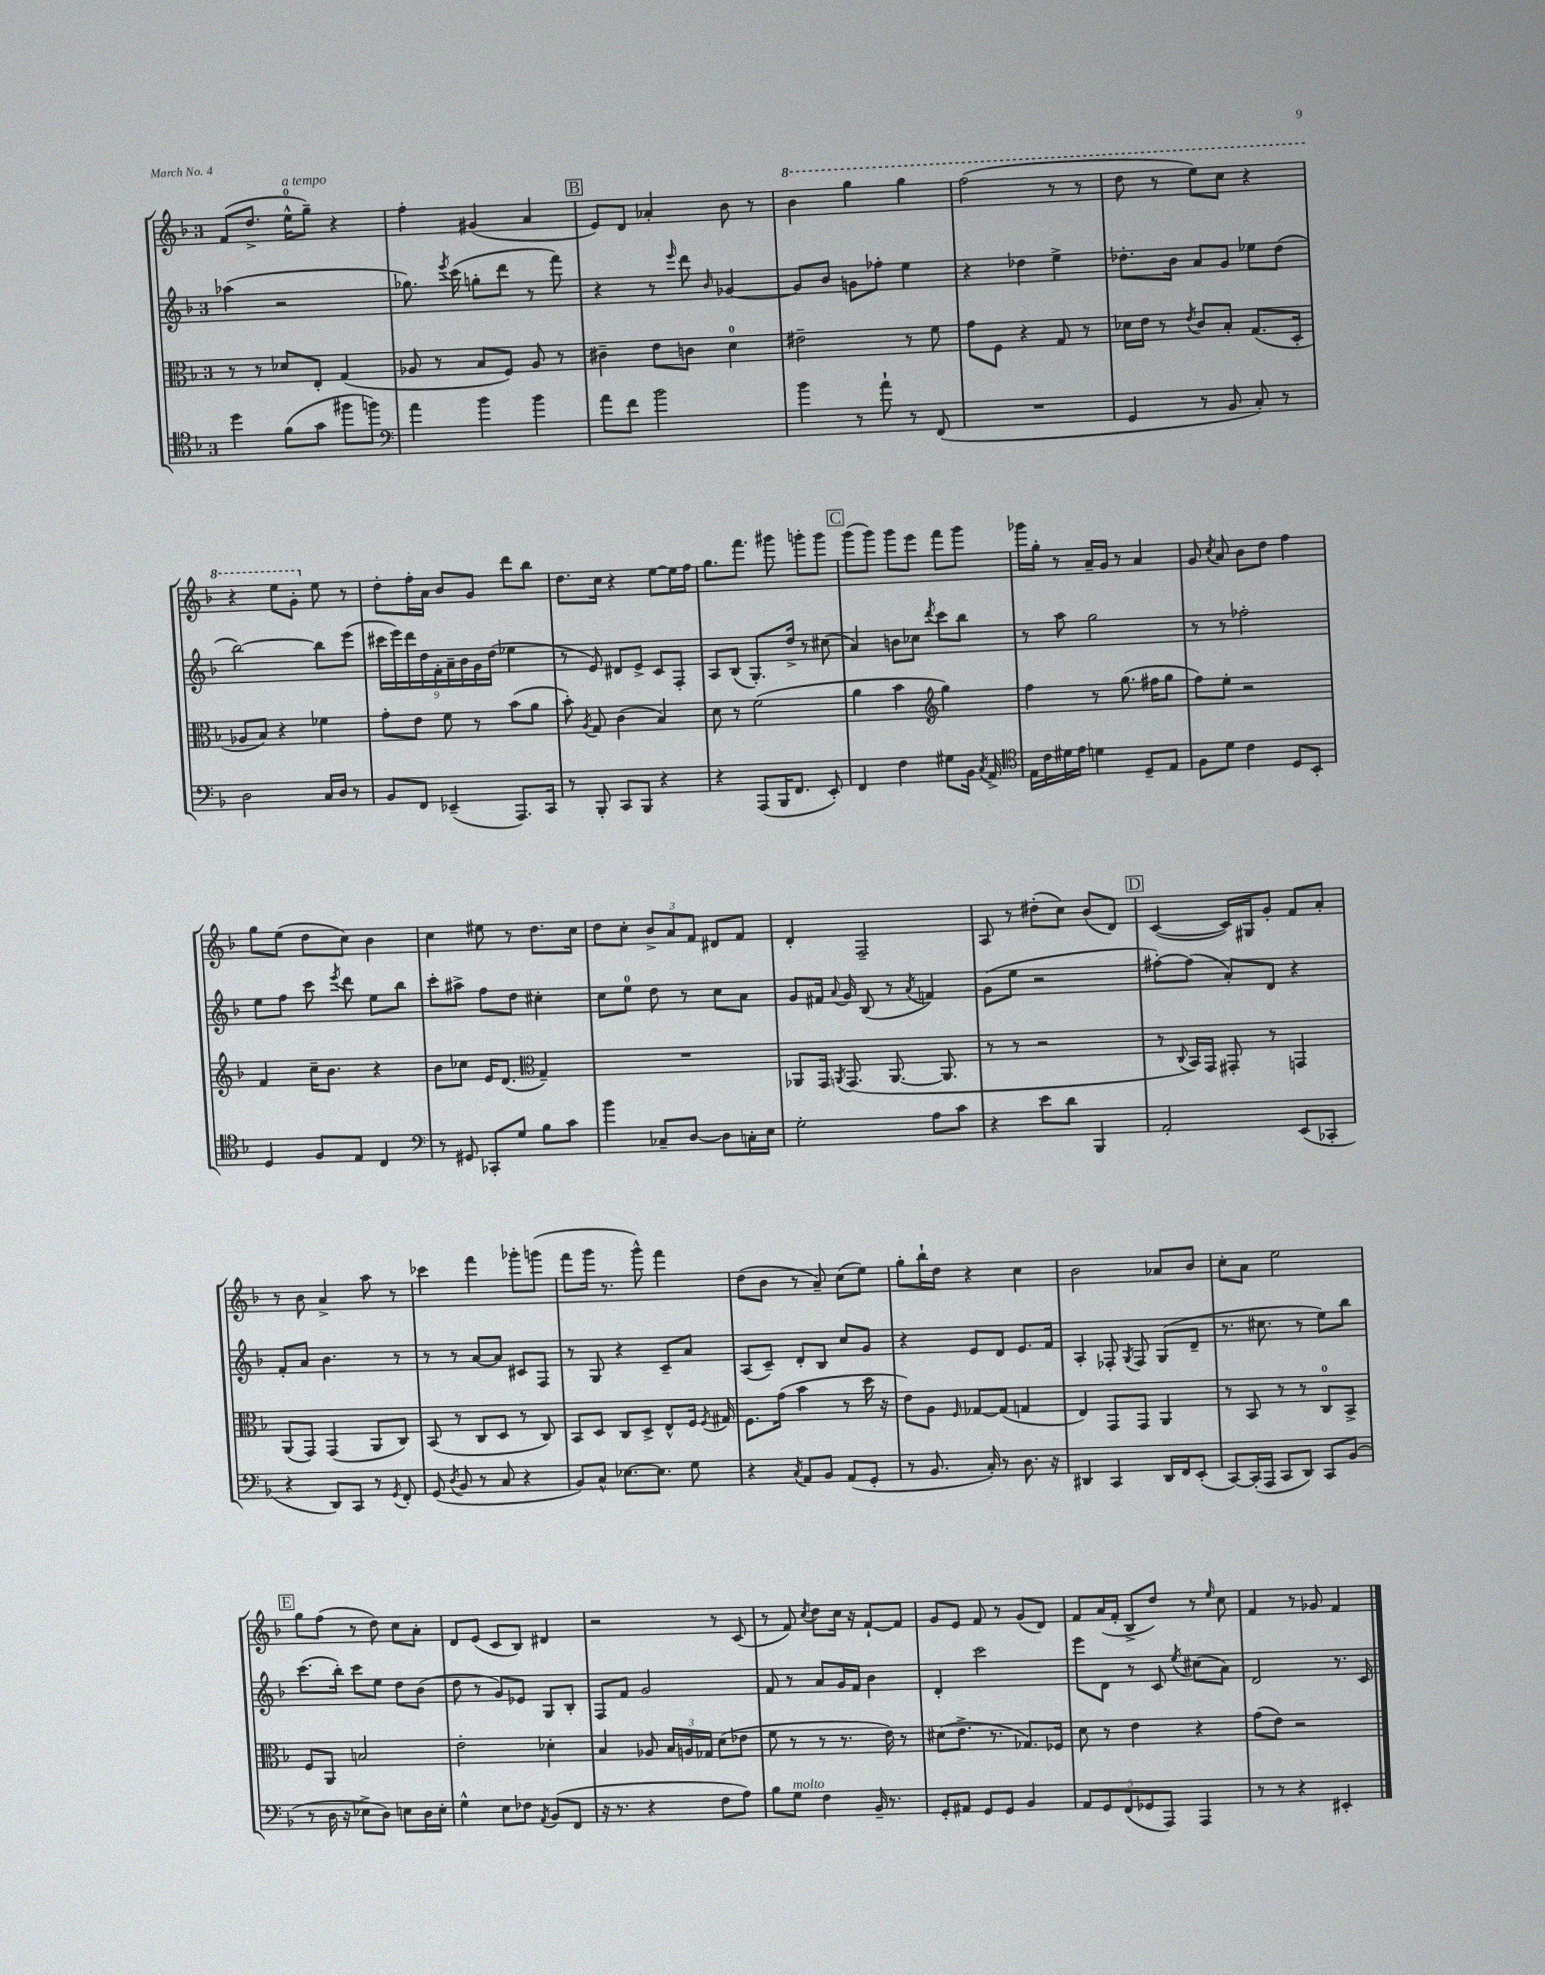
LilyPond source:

<<
\new StaffGroup <<
\new Staff = "s0" {
    \clef treble \key f \major \once \override Staff.TimeSignature.style = #'single-digit \time 3/4
    \autoBeamOff f'8[( d''8.]-> e''16[-0-^^\markup { \italic "a tempo" } g''8]--) r4 |
    f''4-. gis'4( a'4 |
    \mark \markup { \box "B" } e'8[) d'8] aes'4-. bes'8 r8 |
    \ottava #1 bes''4 g'''4 g'''4 |
    f'''2( r8 r8 |
    d'''8 r8 e'''8[) c'''8] r4 |
    r4 e'''8[ g''8]-. \ottava #0 e''8 r8 |
    d''8[-. f''16-. a'16] bes'8[ g'8] d'''8[ bes''8] |
    d''8.[ c''16] r4 e''8[~ e''16 f''16] |
    g''8.[ f'''8.] gis'''8 g'''8[-. g'''8] |
    \mark \markup { \box "C" } g'''8[( g'''8]) g'''8[ e'''8] f'''8[ g'''8] |
    ges'''16[ g''16]-. r8 a'16[-- g'16] r8 a'4 |
    g'8 \acciaccatura { c''8 } a'8 bes'8[ d''8] f''4 |
    g''8[ e''8]( d''8[ c''8]) bes'4 |
    c''4 eis''8 r8 d''8.[ c''16] |
    d''8[ c''8]-. \tuplet 3/2 { bes'8[-> a'8 f'8] } dis'8[ f'8] |
    d'4-. f2-- |
    a8 r8 dis''8[-.( c''8]) bes'8[( d'8]) |
    \mark \markup { \box "D" } c'4~( c'16[) gis16 g'8]-. f'8[ a'8]-. |
    r8 bes'8 a'4-> a''8 r8 |
    ces'''4 f'''4 ges'''8[-. g'''8]( |
    f'''8[ g'''16] r8. g'''8-^) f'''4 |
    d''8[( bes'8] r8 a'8--) c''8[( e''8]) |
    g''8[-. bes''16-! d''16] r4 c''4 |
    bes'2 aes'8[ bes'8] |
    c''8[-. a'8] e''2 |
    \mark \markup { \box "E" } g''8[ f''8]( r8 d''8) c''8[ a'8]-. |
    d'8[ e'8]( c'8[ bes8]) dis'4 |
    r2 r8 c'8( |
    r8 f'8) \acciaccatura { c''8 } d''8[ c''16] r16 f'8[~-! f'8] |
    g'8[ e'8] f'8 r8 g'8[( d'8]) |
    f'8[ a'16( f'16]-. bes8[-> d''8]) r8 \grace { e''16 } c''8 |
    f'4 r8 ges'8 f'4 \bar "|." |
}
\new Staff = "s1" {
    \clef treble \key f \major \once \override Staff.TimeSignature.style = #'single-digit \time 3/4
    \autoBeamOff aes''4( r2 |
    ges''8.) \acciaccatura { e'''8 } c'''16( g''8[-. d'''8] r8 f'''8) |
    \mark \markup { \box "B" } r4 r8 \grace { e'''16 } d'''8 \grace { bes'16 } ges'4~ |
    ges'8[ bes'8] g'8[ fes''8]-. e''4 |
    r4 des''4 e''4-> |
    des''8.[-. bes'16] a'8[ g'8] ees''8[ des''8]( |
    bes''2~) bes''8[ e'''8]( |
    \tuplet 9/8 { cis'''16[ e'''16) d'''16 d''16 f'16-. a'16-- bes'16 g'16 d''16]( } ees''4 |
    r8 e'8) dis'8[ e'8]-> c'8[ f8]-. |
    a8[ bes8]( g8.[-.) d''16]-> r8 cis''8( |
    \mark \markup { \box "C" } a'4) b'8[ ces''8] \acciaccatura { d'''8 } c'''8[ bes''8] |
    r8 a''8 g''2 |
    r8 r8 fes''2-. |
    e''8[ f''8] c'''8 \acciaccatura { e'''8 } d'''8 e''8[ bes''8] |
    c'''8[-. ais''8]-> f''8[ d''8] cis''4-. |
    c''8[ e''8]-0 d''8 r8 c''8[ a'8] |
    g'8[ fis'16] \appoggiatura { a'8 } g'16 bes8( r8 \acciaccatura { a'8 } f'4) |
    g'8[( e''8] r2 |
    \mark \markup { \box "D" } fis''8[~-.) fis''8]( a'8[-.) d'8] r4 |
    f'8[-. a'8] bes'4. r8 |
    r8 r8 a'8[~ a'8] cis'8[ f8] |
    r8 g8 r4 c'8[-- a'8] |
    a8[( c'8]--) d'8[-. bes8] c''8[ g'8] |
    r4 e'8[ d'8] e'8.[ f'16] |
    a4-. fes8-. \acciaccatura { g8 } fes8 g8[( d'8]-- |
    r8. cis''8. r8 e''8[) bes''8] |
    \mark \markup { \box "E" } c'''8.[( bes''16]-.) c'''8[ e''8] d''8[ bes'8]( |
    d''8 r8 g'8[) ees'8] g8[ bes8]-. |
    f8[ f'8] g'2 |
    f'8 r8 a'8[ g'16 f'16] bes'4 |
    d'4-. c'''2 |
    e'''8[ d'8] r8 c'8 \acciaccatura { e''8 } cis''8[( a'8]) |
    d'2 r8. c'16 \bar "|." |
}
\new Staff = "s2" {
    \clef alto \key f \major \once \override Staff.TimeSignature.style = #'single-digit \time 3/4
    \autoBeamOff r8 r8 des'8[ e8]-. g4( |
    aes8 r8 bes8[ f8]) aes8 r8 |
    \mark \markup { \box "B" } cis'4-- e'8[ c'8] d'4-0 |
    eis'2-- r8 f'8 |
    g'8[ f8] r4 g8 r8 |
    des'16[ e'16] r8 \acciaccatura { e'8 } c'8[ bes8]-. g8.[( d16]-. |
    aes8[ bes8]) r4 fes'4 |
    g'8[-. e'8] f'8 r8 bes'8[( a'8] |
    bes'8-.) \acciaccatura { a8 } g8 c'4( bes4) |
    d'8 r8 f'2( |
    \mark \markup { \box "C" } a'4 bes'4 \clef treble g''4) |
    f''4 r8 g''8.( fis''16[ g''8] |
    f''8[) e''8]-. r2 |
    f'4 c''16[-- bes'8.] r4 |
    bes'8[ ces''8] e'16[ d'8.]( \clef alto g4--) |
    R2. |
    aes,8[ g,16] \acciaccatura { a,8 } g,8.( a,8.~ a,8. |
    r8 r8 r2 |
    \mark \markup { \box "D" } r8 \appoggiatura { c8 } bes,16[) g,16] gis,8-. r8 g,4 |
    a,8[( g,8]) g,4( a,8[ c8]) |
    bes,8( r8 c8[ d8] r8 c8) |
    bes,8[ d8] c8[ d8]-> e8[-^ f16] \acciaccatura { f8 } gis16 |
    f8.[ g'16]( bes'4 r8 d''16 r16 |
    e'8[) a8] \grace { f16 } ges8[~ ges8]( g4 |
    e4) g,8[ g,8] a,4 |
    r8 bes,8 r8 r8 c8[-0 bes,8]-> |
    \mark \markup { \box "E" } f8[ a,8] b2 |
    e'2-. des'4-. |
    bes4 aes8 \tuplet 3/2 { bes16[ a16 ges16] } d'8[( ees'8] |
    f'8 r8 r8 r8. e'16) r8 |
    dis'8[( e'8.]-> r8. ges8.[) fes16] |
    d'8 r8 e'4 r4 |
    g'8[( e'8]) r2 \bar "|." |
}
\new Staff = "s3" {
    \clef tenor \key f \major \once \override Staff.TimeSignature.style = #'single-digit \time 3/4
    \autoBeamOff d''4 f'8[( g'8] fis''8[ f''8]) |
    \clef bass a'4 bes'4 bes'4 |
    \mark \markup { \box "B" } a'8[ f'8] bes'2 |
    bes'4 r8 a'8-! r8 f,8( |
    R2. |
    g,4 r8 bes,8 c8-.) r8 |
    d2 c16[ d16] r8 |
    bes,8[ f,8] ees,4--( a,,8.[) c,16] |
    r8 bes,,8-. c,8[ bes,,8] r4 |
    r4 a,,8[( bes,,16 f,8.] e,8-.) |
    \mark \markup { \box "C" } f,4 f4 gis8[ bes,16] \acciaccatura { c8 } a,16-> |
    \clef tenor e16[ c'16 dis'16 e'16] d'4 d8[-- e8] |
    f8[ d'8] c'4 d8[ bes,8]-. |
    d4 f8[ e8] c4 |
    \clef bass r8 gis,8 ces,8[-. g8] bes8[ c'8] |
    bes'4 ces8[-- d8]~ d8[ c16-. e16] |
    g2-. a8[ c'8] |
    r4 e'8[ d'8] bes,,4 |
    \mark \markup { \box "D" } a,2-. e,8[( ces,8]-. |
    r4 d,8[) c,8] r8 \acciaccatura { g,8 } f,8-. |
    g,8( \acciaccatura { d8 } bes,8 r8 c8 r4 |
    bes,8[) c8]-^ ees8.[~ ees8.] g8 |
    r4 \acciaccatura { c8 } a,8[ bes,8] a,8[( g,8]-. |
    r8 bes,8. c16-.) r8 d8. r16 |
    dis,4 c,4 dis,16[ f,16 e,8]-.( |
    c,8[~) c,16-.( a,,16] c,8[ d,8]) c,8[ bes,8]( |
    \mark \markup { \box "E" } r8 d16 r16 ees8[-> d8]) e8[ d16 e16]-. |
    g4-^ e8[ fes8] \acciaccatura { a,8 } bes,8[( f,8] |
    r16 r8. r4 f8[ a8]) |
    bes8[ g8]^\markup { \italic "molto" } f4 bes,16-- r8. |
    g,8[-. ais,8] g,8[ g,8] bes,4 |
    \tuplet 5/4 { a,8[ g,8 f,8( ges,8 a,,8]) } a,,4 |
    r8 r8 r4 eis,4-. \bar "|." |
}
>>
>>
\layout { \context { \Score \remove "Bar_number_engraver" } }
